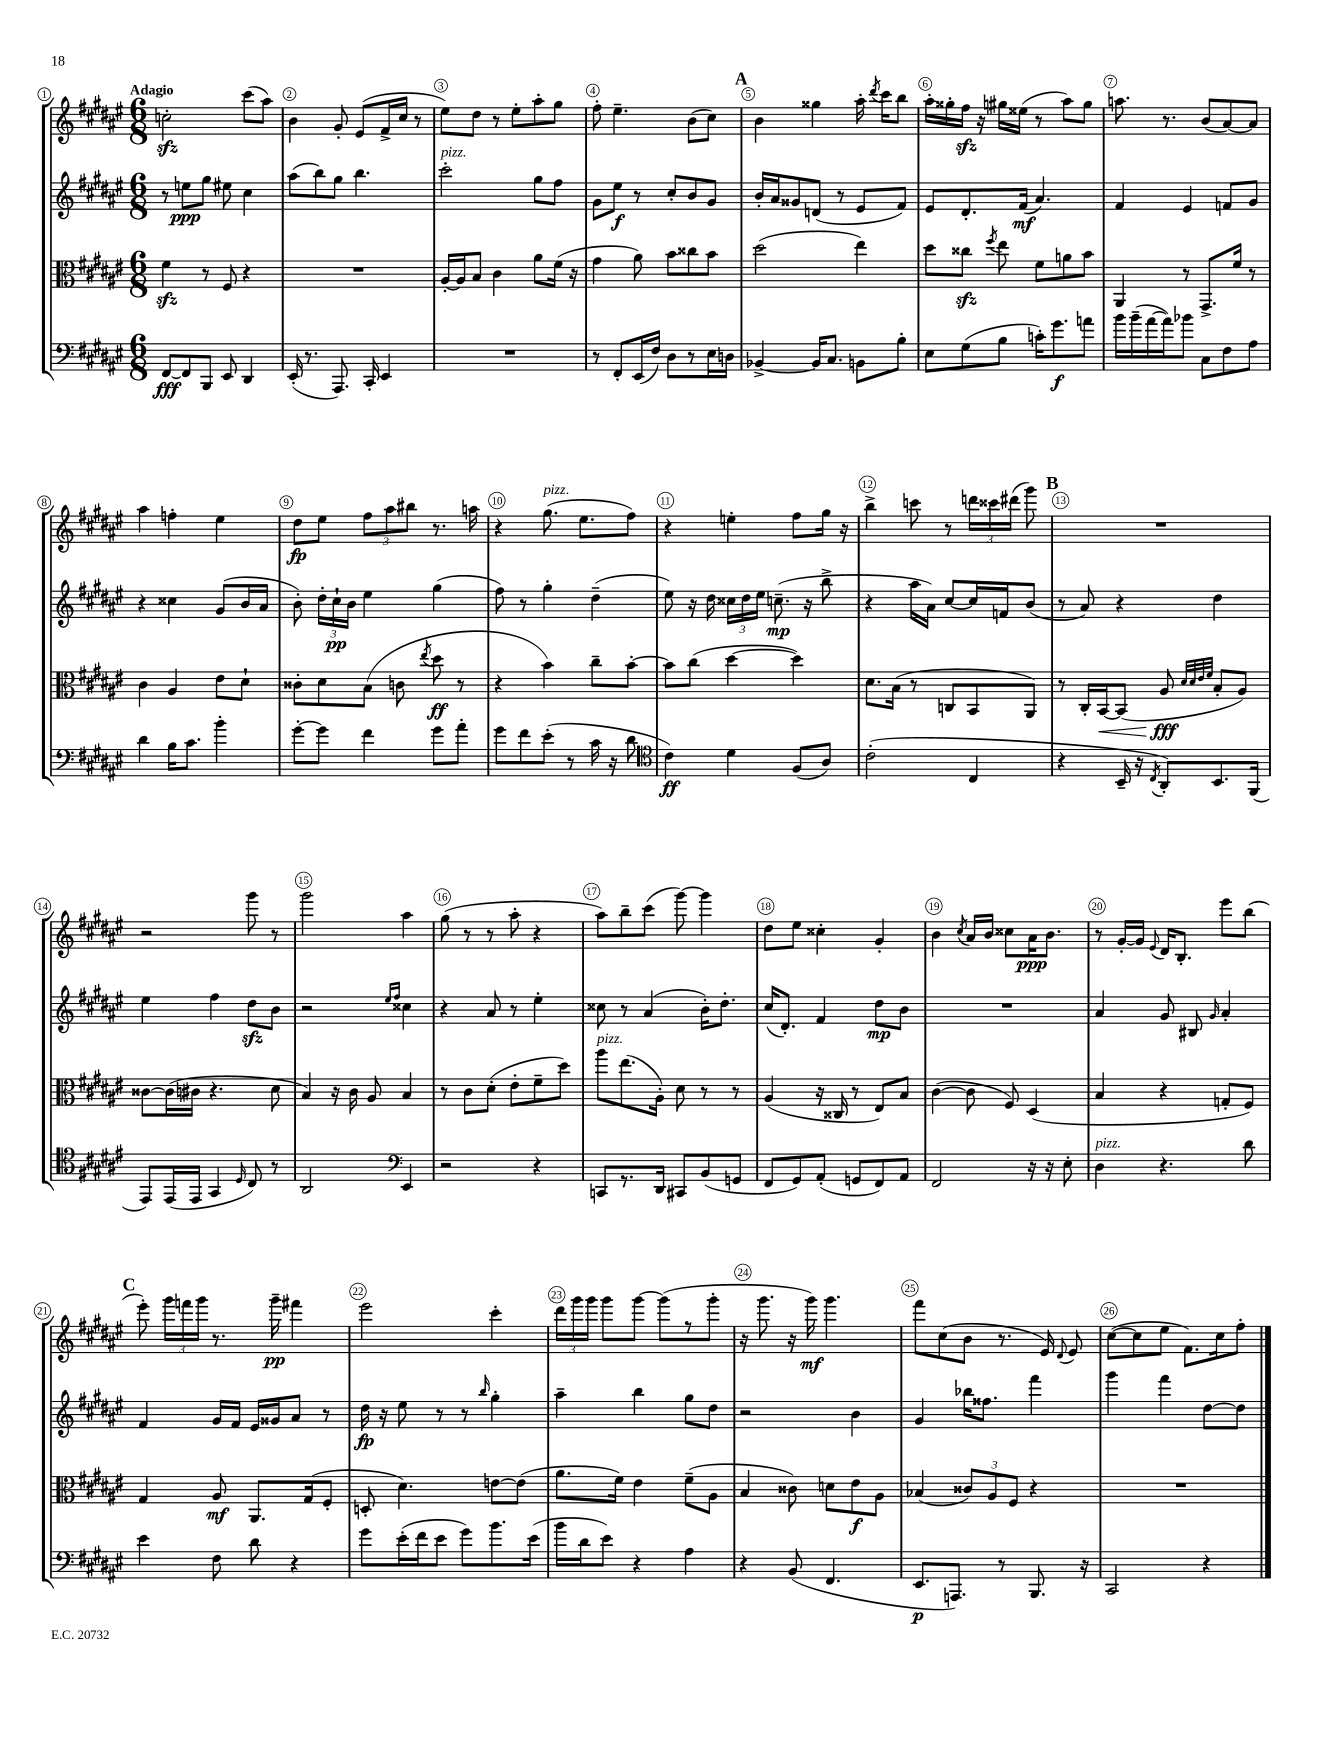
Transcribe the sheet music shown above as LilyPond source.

<<
\new StaffGroup <<
\new Staff = "s0" {
    \clef treble \key fis \major \numericTimeSignature \time 6/8 \tempo "Adagio"
    \autoBeamOff c''2-.\sfz cis'''8[( ais''8]) |
    b'4 gis'8-. eis'8[( fis'16-> cis''16] r8 |
    eis''8[) dis''8] r8 eis''8[-. ais''8-. gis''8] |
    fis''8-. eis''4.-- b'8[( cis''8]) |
    \mark \markup { \bold "A" } b'4 gisis''4 ais''16-. \acciaccatura { dis'''8 } cis'''16[ b''8] |
    ais''16[-. gisis''16-. fis''16]\sfz r16 gis''16[ eisis''16]( r8 ais''8[) gis''8] |
    a''8. r8. b'8[( ais'8~) ais'8] |
    ais''4 f''4-. eis''4 |
    dis''8[\fp eis''8] \tuplet 3/2 { fis''8[ ais''8 bis''8] } r8. a''16 |
    r4 gis''8.^\markup { \italic "pizz." }( eis''8.[ fis''8]) |
    r4 e''4-. fis''8[ gis''16] r16 |
    b''4-> c'''8 r8 \tuplet 3/2 { d'''16[ cisis'''16 dis'''16]( } gis'''8) |
    \mark \markup { \bold "B" } R2. |
    r2 gis'''8 r8 |
    gis'''2 ais''4 |
    gis''8( r8 r8 ais''8-. r4 |
    ais''8[) b''8-- cis'''8]( gis'''8~) gis'''4 |
    dis''8[ eis''8] cisis''4-. gis'4-. |
    b'4 \acciaccatura { cis''8 } ais'16[ b'16] cisis''8[ ais'16\ppp b'8.] |
    r8 gis'16[~-. gis'16] \appoggiatura { eis'8 } dis'16[ b8.]-. eis'''8[ b''8]( |
    \mark \markup { \bold "C" } eis'''8-.) \tuplet 3/2 { gis'''16[ f'''16 gis'''16] } r8. gis'''16--\pp fis'''4 |
    eis'''2 cis'''4-. |
    \tuplet 3/2 { dis'''16[ gis'''16 gis'''16] } gis'''8[ gis'''8]~ gis'''8[( r8 gis'''8]-. |
    r16 gis'''8. r16 gis'''16\mf) gis'''4. |
    fis'''8[ cis''8( b'8] r8. eis'16) \appoggiatura { dis'8 } eis'8 |
    cis''8[~( cis''8 eis''8] fis'8.[) cis''16 fis''8]-. \bar "|." |
}
\new Staff = "s1" {
    \clef treble \key fis \major \numericTimeSignature \time 6/8
    \autoBeamOff r8 e''8[\ppp gis''8] eis''8 cis''4 |
    ais''8[( b''8) gis''8] b''4. |
    cis'''2-.^\markup { \italic "pizz." } gis''8[ fis''8] |
    gis'8[ eis''8]\f r8 cis''8[-. b'8 gis'8] |
    \mark \markup { \bold "A" } b'16[-. ais'16 gisis'8 d'8]( r8 eis'8[ fis'8]) |
    eis'8[ dis'8.-. fis'16]\mf( ais'4.) |
    fis'4 eis'4 f'8[ gis'8] |
    r4 cisis''4 gis'8[( b'16 ais'16] |
    b'8-.) \tuplet 3/2 { dis''16[-. cis''16-!\pp b'16] } eis''4 gis''4( |
    fis''8) r8 gis''4-. dis''4--( |
    eis''8) r16 dis''16 \tuplet 3/2 { cisis''16[ dis''16 eis''16] } c''8.--\mp( r16 b''8-> |
    r4 ais''16[ ais'16]) cis''8[~ cis''16 f'16 b'8]( |
    \mark \markup { \bold "B" } r8 ais'8) r4 dis''4 |
    eis''4 fis''4 dis''8[\sfz b'8] |
    r2 \grace { eis''16[ fis''16] } cisis''4 |
    r4 ais'8 r8 eis''4-. |
    cisis''8 r8 ais'4( b'16[-.) dis''8.]-. |
    cis''16[( dis'8.]-.) fis'4 dis''8[\mp b'8] |
    R2. |
    ais'4 gis'8 bis8 \grace { gis'16 } ais'4-. |
    \mark \markup { \bold "C" } fis'4 gis'16[ fis'16] eis'16[ gisis'16 ais'8] r8 |
    dis''16\fp r16 eis''8 r8 r8 \grace { b''16 } gis''4-. |
    ais''4-- b''4 gis''8[ dis''8] |
    r2 b'4 |
    gis'4 bes''16[ fisis''8.] fis'''4 |
    gis'''4 fis'''4 dis''8[~ dis''8] \bar "|." |
}
\new Staff = "s2" {
    \clef alto \key fis \major \numericTimeSignature \time 6/8
    \autoBeamOff fis'4\sfz r8 fis8 r4 |
    R2. |
    ais16[~-. ais16 b8] cis'4 ais'8[ fis'16]( r16 |
    gis'4 ais'8) b'8[ cisis''8 b'8] |
    \mark \markup { \bold "A" } dis''2( eis''4) |
    dis''8[ cisis''8]\sfz \acciaccatura { fis''8 } eis''8 fis'8[ a'8 b'8] |
    ais,4 r8 gis,8.[-> fis'16] r8 |
    cis'4 ais4 eis'8[ dis'8]-! |
    cisis'8[-. dis'8 b8]( c'8 \acciaccatura { eis''8 } dis''8\ff r8 |
    r4 b'4) cis''8[-- b'8]~-. |
    b'8[ cis''8]( dis''4~ dis''4) |
    dis'8.[ b16]( r8 c8[ b,8 ais,8]) |
    \mark \markup { \bold "B" } r8 cis16[-. b,16~\< b,8]( ais8\fff\! \grace { dis'32[ dis'32 eis'32 fis'32] } b8[-. ais8]) |
    cisis'8[~ cisis'16( cis'16] r4. dis'8 |
    b4) r16 cis'16 ais8 b4 |
    r8 cis'8[ dis'8]-.( eis'8[-. fis'8-- dis''8]) |
    ais''8[^\markup { \italic "pizz." } eis''8.( ais16]-.) dis'8 r8 r8 |
    ais4( r16 cisis16 r8 eis8[) b8] |
    cis'4~( cis'8 fis8) dis4( |
    b4 r4 g8[-. fis8]) |
    \mark \markup { \bold "C" } gis4 ais8\mf ais,8.[ gis16( fis8]-. |
    d8-. dis'4.) e'8[~ e'8]( |
    ais'8.[ fis'16]) eis'4 fis'8[--( ais8] |
    b4 cisis'8) d'8[ eis'8\f ais8] |
    bes4( \tuplet 3/2 { cisis'8[) ais8 fis8] } r4 |
    R2. \bar "|." |
}
\new Staff = "s3" {
    \clef bass \key fis \major \numericTimeSignature \time 6/8
    \autoBeamOff fis,8[~\fff fis,8 b,,8] eis,8 dis,4 |
    eis,16-.( r8. ais,,8.) cis,16-. eis,4 |
    R2. |
    r8 fis,8[-. eis,16( fis16]) dis8[ r8 eis16 d16] |
    \mark \markup { \bold "A" } bes,4~-> bes,16[ cis8.] b,8[ b8]-. |
    eis8[ gis8( b8] c'16[-.) gis'8.\f a'8] |
    b'16[ b'16--( ais'16~ ais'16) bes'8] cis8[ fis8 ais8] |
    dis'4 b16[ cis'8.] b'4-. |
    gis'8[~-. gis'8] fis'4 gis'8[ ais'8]-. |
    gis'8[ fis'8 eis'8]-.( r8 cis'16 r16 dis'8 |
    \clef tenor cis'4\ff) dis'4 fis8[( ais8]) |
    cis'2-.( cis4 |
    \mark \markup { \bold "B" } r4 b,16-- r16 \acciaccatura { cis8 } ais,8[-.) b,8. fis,16]( |
    eis,8[) eis,16( eis,16] gis,4 \grace { dis16 } cis8) r8 |
    ais,2 \clef bass eis,4 |
    r2 r4 |
    c,8[ r8. dis,16] cis,8[ b,8( g,8] |
    fis,8[ gis,8) ais,8]-.( g,8[ fis,8) ais,8] |
    fis,2 r16 r16 eis8-. |
    dis4^\markup { \italic "pizz." } r4. dis'8 |
    \mark \markup { \bold "C" } eis'4 fis8 dis'8 r4 |
    gis'8[ eis'16-.( fis'16 eis'8] gis'8[) b'8. eis'16]( |
    b'16[ dis'16 eis'8]) r4 ais4 |
    r4 b,8( fis,4. |
    eis,8.[\p a,,8.]) r8 b,,8. r16 |
    cis,2 r4 \bar "|." |
}
>>
>>
\layout { \context { \Score \override BarNumber.break-visibility = ##(#f #t #t) barNumberVisibility = #all-bar-numbers-visible \override BarNumber.stencil = #(make-stencil-circler 0.1 0.3 ly:text-interface::print) } }
